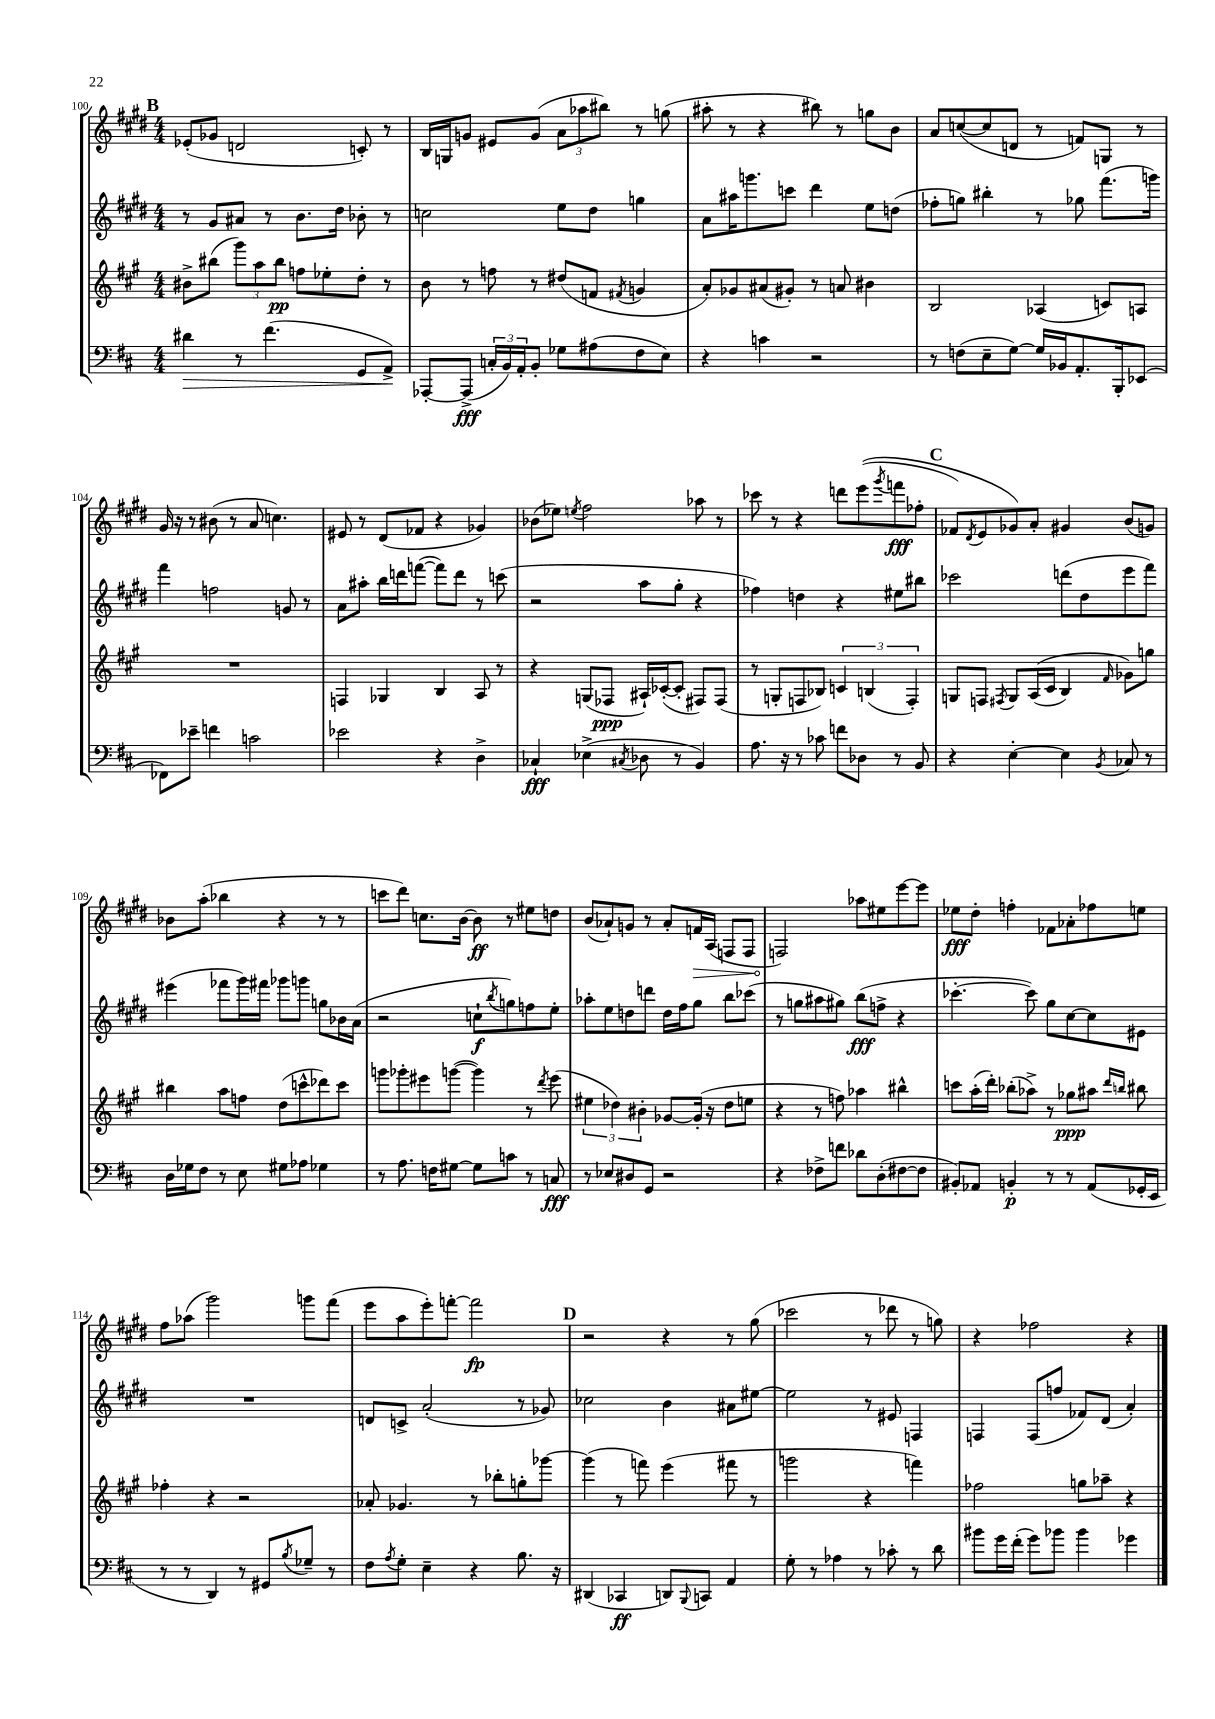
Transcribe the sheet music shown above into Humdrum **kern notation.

**kern	**kern	**kern	**kern
*staff4	*staff3	*staff2	*staff1
*clefF4	*clefG2	*clefG2	*clefG2
*k[f#c#]	*k[f#c#g#]	*k[f#c#g#d#]	*k[f#c#g#d#]
*M4/4	*M4/4	*M4/4	*M4/4
4d#	8b#^	8r	(8e-'
.	(8bb#	8g#	8g-
8r	12ggg#)	8a#	2d
.	12aa	.	.
(4.f#	.	8r	.
.	12bb#	.	.
.	8ff	8.b	.
.	8ee-'	.	.
.	.	16dd#	.
8GG	8dd'	8b-'	8c')
8AA^)	8r	8r	8r
=	=	=	=
[8AAA-'	8b	2cc	16B
.	.	.	16G
(8AAA-^]	8r	.	8g
24C'	8ff	.	8e#
24BB)	.	.	.
24AA'	.	.	.
8BB'	8r	.	(8g
8G-	(8dd#	8ee	12a
.	.	.	12aa-
(8A#	8f	8dd#	.
.	.	.	12bb#)
.	8qf#	.	.
8F#	4g	4gg	8r
8E)	.	.	(8gg
=	=	=	=
4r	8a')	8a	8aa#'
.	8g-	16aa#	8r
.	.	8.ggg	.
4c	(8a#	.	4r
.	8g#')	8ccc	.
2r	8r	4ddd#	8bb#)
.	8a	.	8r
.	4b#	8ee	8gg
.	.	(8dd	8b
=	=	=	=
8r	2B	8ff-'	8a
(8F	.	8gg)	([8cc
8E~	.	4bb#'	8cc]
[8G)	.	.	8d
16G]	(4A-	8r	8r
16BB-	.	.	.
8.AA'	.	8gg-	8f)
.	8c)	(8.fff#	8G
16BBB'	.	.	.
(8EE-	8A	.	8r
.	.	16ggg)	.
=	=	=	=
8FF-)	1r	4fff#	16g#
.	.	.	16r
8e-~	.	.	8r
4f	.	2ff	(8b#
.	.	.	8r
2c	.	.	8a
.	.	.	4.cc)
.	.	8g	.
.	.	8r	.
=	=	=	=
2e-	4F	8a	8e#
.	.	8aa#'	8r
.	4G-	16bb	(8d#
.	.	16ddd	.
.	.	([8fff	8f-
4r	4B	8fff])	4r
.	.	8ddd	.
4D^	8A	8r	4g-)
.	8r	(8ccc	.
=	=	=	=
4C-`	4r	2r	(8b-
.	.	.	8ee-)
.	.	.	8qee
(4E-^	(8G	.	2ff#
.	8F-	.	.
8qC#	.	.	.
8D-	16A#`)	8aa	.
.	([16c-'	.	.
8r	8c-']	8gg#'	.
4BB)	8F#)	4r	8aa-
.	(8F#	.	8r
=	=	=	=
8.A	8r	4ff-)	8ccc-
.	8G'	.	8r
16r	.	.	.
8r	8F	4dd	4r
8c-	8B-)	.	.
8f	6c	4r	8ddd
8D-	.	.	&((8eee
.	(6B	.	.
.	.	.	8qggg#
8r	.	8ee#	8fff
.	6F')	.	.
8BB	.	8bb#	8ff-'
=	=	=	=
4r	8G	2ccc-	8f-)
.	.	.	8qd#
.	8F	.	8e
.	8qF#	.	.
[4E'	8G	.	8g-&)
.	&((16A	.	8a'
.	16c#	.	.
4E]	4B)	(8ddd	4g#
.	.	8dd#	.
8qBB	16qqf#	.	.
8C-	8g-&)	8eee	(8b
8r	8gg	8fff#)	8g)
=	=	=	=
16D	4bb#	(4eee#	8b-
16G-	.	.	.
8F#	.	.	(8aa'
8r	8aa	8fff-	4bb-
8E	8ff	16ggg#)	.
.	.	16fff#	.
8G#	(8dd	8ggg-	4r
8A-	8ccc^^	8ggg	.
4G-	8ddd-)	8gg	8r
.	8ccc	16b-	8r
.	.	(16a	.
=	=	=	=
8r	8ggg	2r	8ccc
8.A	8ggg-'	.	8ddd#)
.	8eee#	.	8.cc
16F	.	.	.
[8G#	([8ggg	.	.
.	.	.	[16b
8G#]	4ggg])	8cc`	8b]
.	.	8qbb	.
8c	.	8gg)	8r
8r	8r	8ff	8ee#
.	8qddd	.	.
8C	(8eee#	8ee'	8dd
=	=	=	=
8r	6ee#	8aa-'	(8b
8E-	.	8ee	8a-`)
.	6dd-)	.	.
8D#	.	8dd	8g
.	6b#'	.	.
8GG	.	8ddd	8r
2r	[8g-	16dd	8a-'
.	.	16ff#	.
.	(16g-']	8gg#	16f
.	16r	.	(16A
.	8dd-	8bb	8F
.	8ee	(8ccc-	8F
=	=	=	=
4r	4r	8r	2F)
.	.	8gg	.
8F-^	8r	8aa#	.
8f	8ff)	8gg#)	.
8d-	4aa-	(8bb	8aa-
(8D'	.	8ff^	8ee#
[8F#	4bb#^^	4r	[8eee
8F#]	.	.	8eee]
=	=	=	=
8BB#')	8ccc	[4.ccc-'	8ee-
8AA-	(16aa'	.	8dd#'
.	16ddd')	.	.
4BB'	(8bb-'	.	4ff'
.	8aa-^)	8ccc-])	.
8r	8r	8gg#	8f-
8r	8gg-	[8cc#	8a-'
(8AA-	8aa#	8cc#]	8ff-
.	16qqddd	.	.
.	16qqbb	.	.
16GG-'	8bb#	8e#	8ee
16EE	.	.	.
=	=	=	=
8r	4ff-'	1r	8ff#
8r	.	.	(8aa-
4DD)	4r	.	2ggg#)
8r	2r	.	.
8GG#	.	.	.
8qB	.	.	.
8G-~	.	.	8ggg
8r	.	.	(8fff#
=	=	=	=
8F#	8a-'	8d	8eee
8qA	.	.	.
8G'	4.g-	8c^	8aa
4E~	.	(2a'	8eee')
.	.	.	[8fff'
4r	8r	.	2fff]
.	8bb-'	.	.
8.B	8gg'	8r	.
.	[8ggg-	8g-)	.
16r	.	.	.
=	=	=	=
(4DD#	(4ggg-]	2cc-	2r
4CC-	8r	.	.
.	8fff)	.	.
8DD)	(4eee	4b	4r
8qqBBB	.	.	.
8CC	.	.	.
4AA	8fff#	8a#	8r
.	8r	[8ee#	(8gg#
=	=	=	=
8G'	2ggg	2ee#]	2ccc-
8r	.	.	.
4A-	.	.	.
8r	4r	8r	8r
8c-'	.	8e#	8ddd-
8r	4fff)	4F	8r
8d	.	.	8gg)
=	=	=	=
8b#	2ff-	4F	4r
16g	.	.	.
(16f#'	.	.	.
8g)	.	(8F	2ff-
8b-	.	8ff	.
4b-	8gg	8f-)	.
.	8aa-~	(8d#	.
4g-	4r	4a')	4r
==	==	==	==
*-	*-	*-	*-
